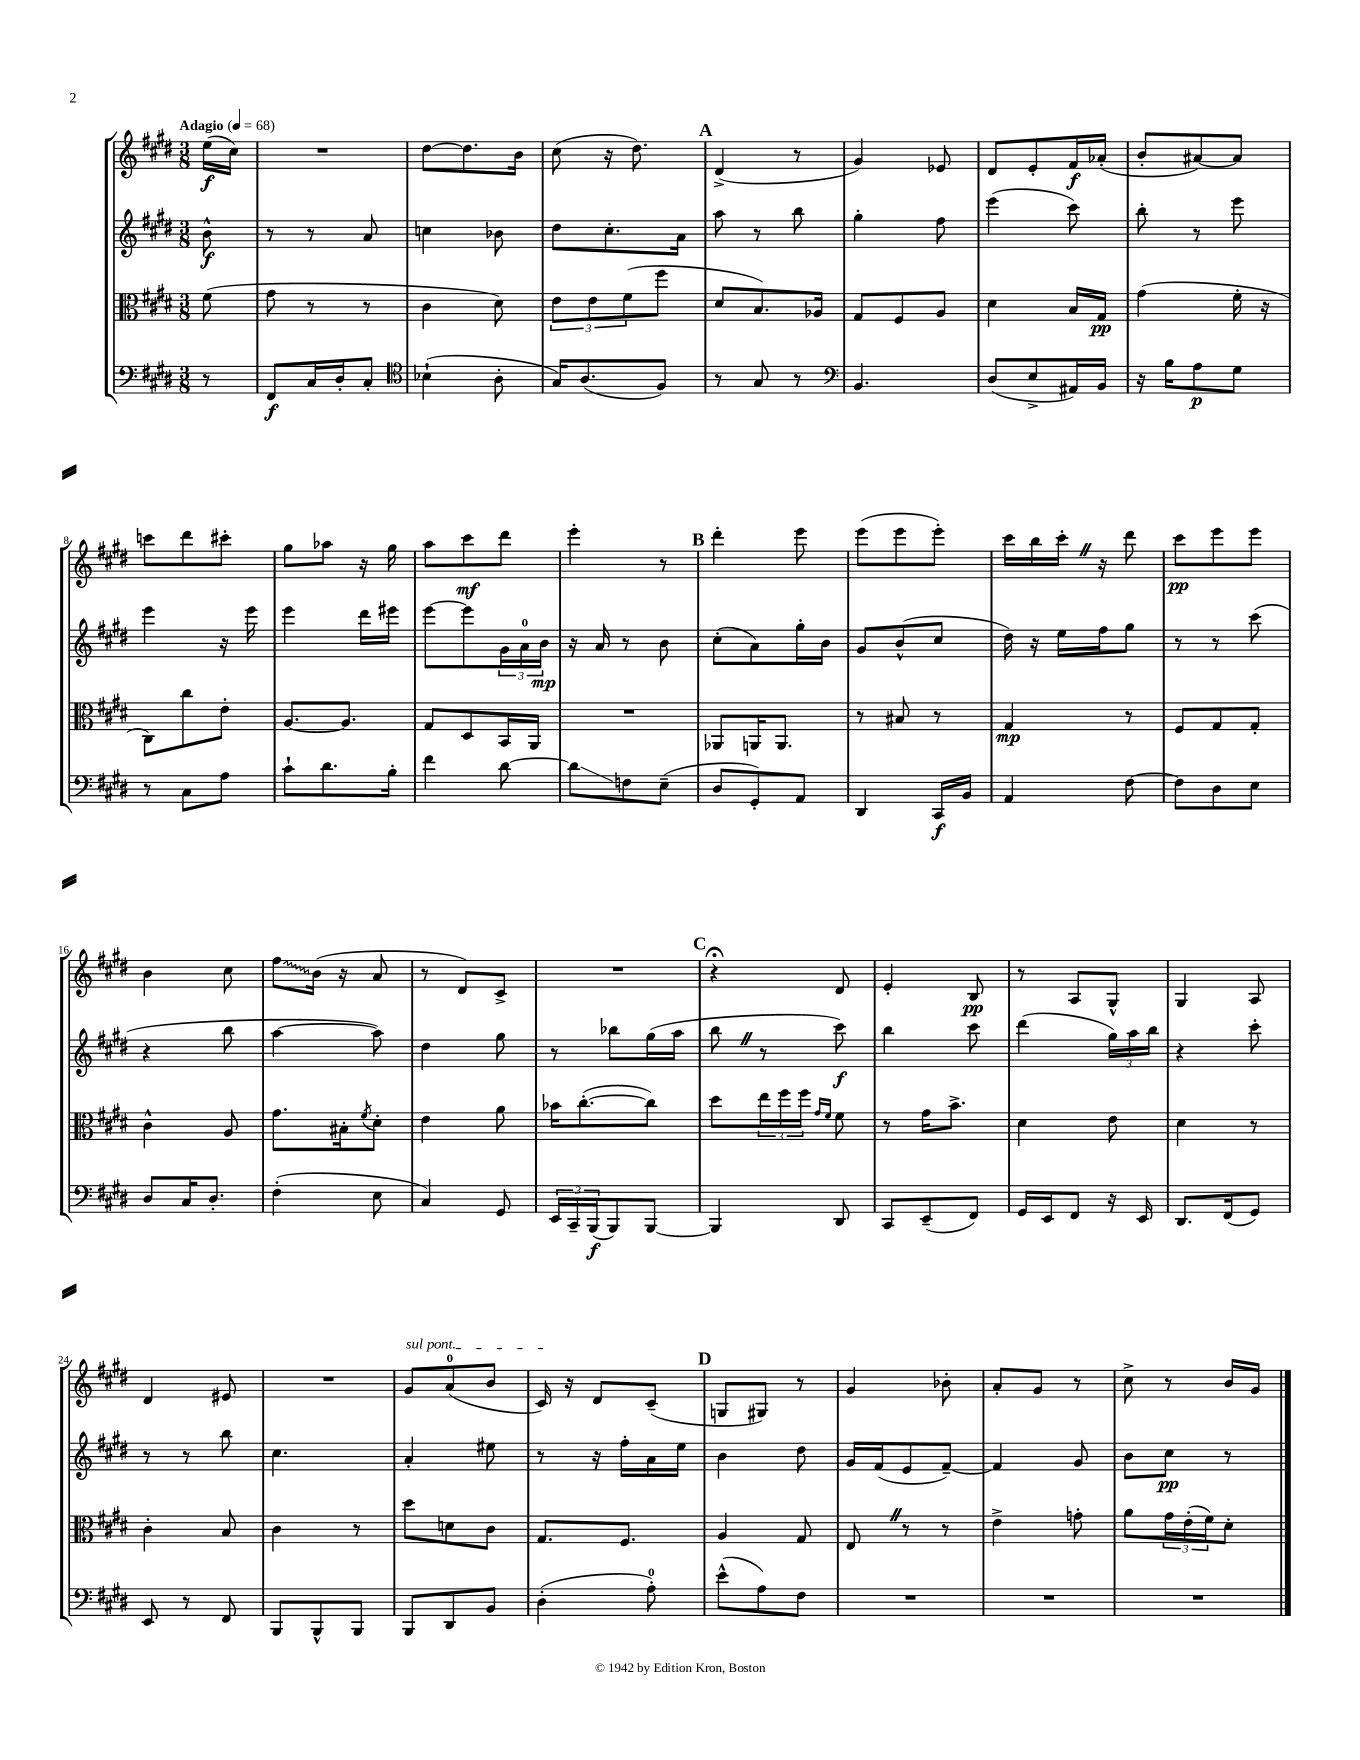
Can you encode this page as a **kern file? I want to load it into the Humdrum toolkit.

**kern	**kern	**kern	**kern
*staff4	*staff3	*staff2	*staff1
*clefF4	*clefC3	*clefG2	*clefG2
*k[f#c#g#d#]	*k[f#c#g#d#]	*k[f#c#g#d#]	*k[f#c#g#d#]
*M3/8	*M3/8	*M3/8	*M3/8
*MM68	*MM68	*MM68	*MM68
8r	(8f#	8b^^	(16ee
.	.	.	16cc#)
=	=	=	=
8FF#	8g#	8r	4.r
16C#	8r	8r	.
16D#'	.	.	.
8C#'	8r	8a	.
=	=	=	=
*clefC4	*	*	*
(4B-`	4c#	4cc	[8dd#
.	.	.	8.dd#]
8A'	8d#)	8b-	.
.	.	.	16b
=	=	=	=
16G#)	12e	8dd#	(8cc#
(8.A	.	.	.
.	12e	.	.
.	.	8.cc#'	16r
.	(12f#	.	.
.	.	.	8.dd#)
8F#)	8ff#	.	.
.	.	16a	.
=	=	=	=
8r	8d#	8aa	(4d#^
8G#	8.B)	8r	.
8r	.	8bb	8r
.	16A-	.	.
=	=	=	=
*clefF4	*	*	*
4.BB	8G#	4gg#'	4g#)
.	8F#	.	.
.	8A	8ff#	8e-
=	=	=	=
(8D#	4d#	(4eee	8d#
8E^	.	.	8e'
16AA#)	16B	8ccc#)	16f#
16BB	16G#	.	(16a-'
=	=	=	=
16r	(4g#	8bb'	8b'
16B	.	.	.
8A	.	8r	[8a#)
8G#	16f#'	8eee	8a#]
.	16r	.	.
=	=	=	=
8r	8C#)	4eee	8ccc
8C#	8cc#	.	8ddd#
8A	8e'	16r	8ccc#'
.	.	16eee	.
=	=	=	=
8c#`	[8.A	4eee	8gg#
8.d#	.	.	8aa-
.	8.A]	.	.
.	.	16ddd#	16r
16B'	.	16eee#	16gg#
=	=	=	=
4f#	8G#	[8eee	8aa
.	8D#	8eee]	8ccc#
[8d#	16BB	24g#	8ddd#
.	.	24a	.
.	16AA	.	.
.	.	24b	.
=	=	=	=
8d#]	4.r	16r	4eee'
.	.	16a	.
8F	.	8r	.
(8E~	.	8b	8r
=	=	=	=
8D#	8AA-	(8cc#'	4ddd#'
8GG#')	16AA	8a)	.
.	8.AA	.	.
8AA	.	16gg#'	8eee
.	.	16b	.
=	=	=	=
4DD#	8r	8g#	(8eee
.	8B#	(8b^^	8eee
16CC#	8r	8cc#	8eee')
16BB	.	.	.
=	=	=	=
4AA	4G#	16dd#)	16ccc#
.	.	16r	16bb
.	.	16ee	16ccc#'
.	.	16ff#	16r
[8F#	8r	8gg#	8ddd#
=	=	=	=
8F#]	8F#	8r	8ccc#
8D#	8G#	8r	8eee
8E	8G#'	(8ccc#	8eee
=	=	=	=
8D#	4c#^^	4r	4b
16C#	.	.	.
8.D#'	.	.	.
.	8A	8bb	8cc#
=	=	=	=
(4F#'	8.g#	[4aa	8ff#
.	.	.	(16b
.	16B#'	.	16r
.	8qf#	.	.
8E	8d#'	8aa])	8a
=	=	=	=
4C#)	4e	4dd#	8r
.	.	.	8d#)
8GG#	8a	8gg#	8c#^
=	=	=	=
24EE	16b-	8r	4.r
24CC#~	.	.	.
.	([8.cc#'	.	.
(24BBB	.	.	.
8BBB)	.	8bb-	.
[8BBB	8cc#])	(16gg#	.
.	.	16aa	.
=	=	=	=
4BBB]	8dd#	8bb	4r;
.	24ee	8r	.
.	24ff#	.	.
.	24ff#	.	.
.	16qqg#	.	.
.	16qqf#	.	.
8DD#	8f#	8ccc#)	8d#
=	=	=	=
8CC#	8r	4bb	4e'
(8EE~	16g#	.	.
.	8.b^	.	.
8FF#)	.	8ccc#	8B
=	=	=	=
16GG#	4d#	(4ddd#	8r
16EE	.	.	.
8FF#	.	.	8A
16r	8e	24gg#)	8G#^^
.	.	24aa	.
16EE	.	.	.
.	.	24bb	.
=	=	=	=
8.DD#	4d#	4r	4G#
(16FF#	.	.	.
8GG#)	8r	8ccc#'	8A
=	=	=	=
8EE	4c#'	8r	4d#
8r	.	8r	.
8FF#	8B	8bb	8e#
=	=	=	=
8BBB	4c#	4.cc#	4.r
8BBB^^	.	.	.
8BBB	8r	.	.
=	=	=	=
8BBB	8dd#	4a'	8g#
8DD#	8d	.	(8a
8BB	8c#	8ee#	8b
=	=	=	=
(4D#'	8.G#	8r	16c#)
.	.	.	16r
.	.	16r	8d#
.	8.F#	16ff#'	.
8A')	.	16a	(8c#~
.	.	16ee	.
=	=	=	=
(8e^^	4A	4b	8G
8A)	.	.	8G#)
8F#	8G#	8dd#	8r
=	=	=	=
4.r	8E	16g#	4g#
.	.	(16f#	.
.	8r	8e	.
.	8r	[8f#~)	8b-'
=	=	=	=
4.r	4e^	4f#]	8a'
.	.	.	8g#
.	8g'	8g#	8r
=	=	=	=
4.r	8a	8b	8cc#^
.	24g#	8cc#	8r
.	(24e'	.	.
.	24f#)	.	.
.	8d#'	8r	16b
.	.	.	16g#
==	==	==	==
*-	*-	*-	*-
